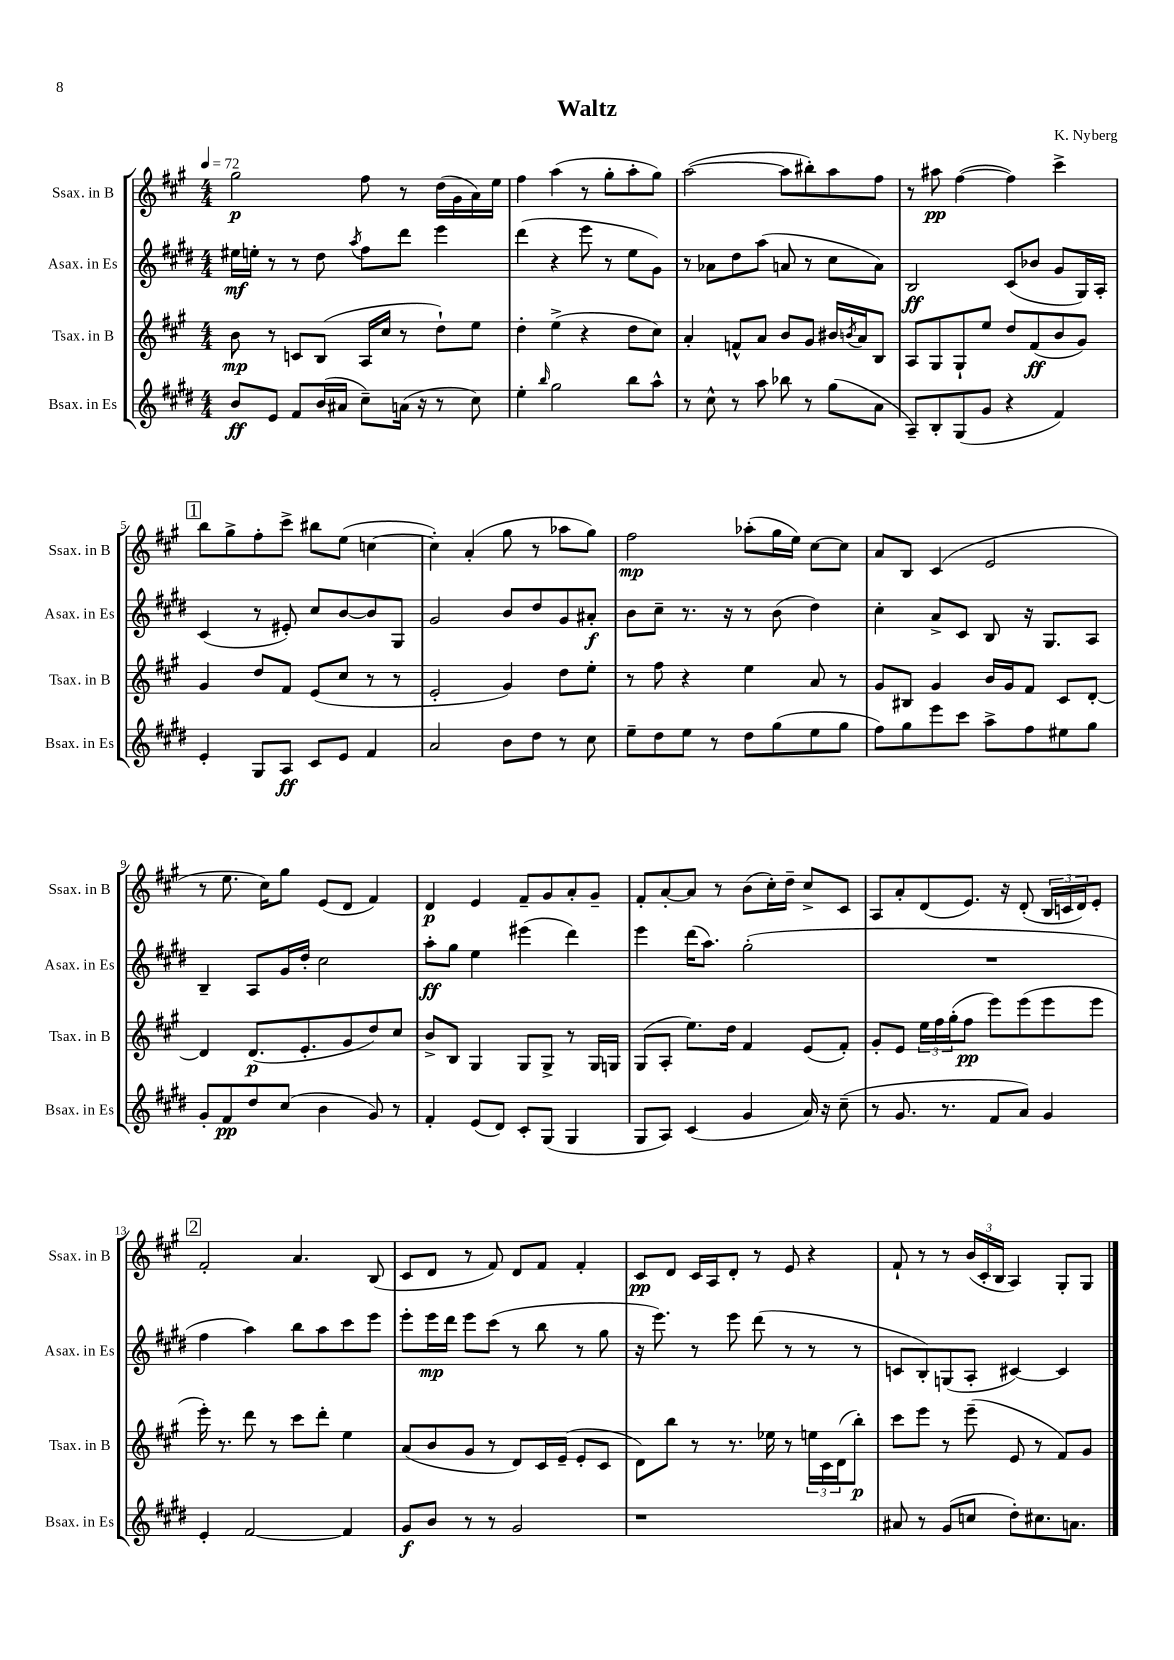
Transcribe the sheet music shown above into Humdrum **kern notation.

**kern	**dynam	**kern	**dynam	**kern	**dynam	**kern	**dynam
*part4	*part4	*part3	*part3	*part2	*part2	*part1	*part1
*staff4	*staff4	*staff3	*staff3	*staff2	*staff2	*staff1	*staff1
*I"Bsax. in Es	*	*I"Tsax. in B	*	*I"Asax. in Es	*	*I"Ssax. in B	*
*I'Bsax. in Es	*	*I'Tsax. in B	*	*I'Asax. in Es	*	*I'Ssax. in B	*
*clefG2	*	*clefG2	*	*clefG2	*	*clefG2	*
*k[f#c#g#d#]	*	*k[f#c#g#]	*	*k[f#c#g#d#]	*	*k[f#c#g#]	*
*M4/4	*	*M4/4	*	*M4/4	*	*M4/4	*
*MM72	*	*MM72	*	*MM72	*	*MM72	*
=1	=1	=1	=1	=1	=1	=1	=1
8b/L	ff	8b\	mp	16ee#X\LL	mf	2gg#\	p
.	.	.	.	16een'\JJ	.	.	.
8e/J	.	8r	.	8r	.	.	.
8f#/L	.	8cn/L	.	8r	.	.	.
(16b/L	.	(8B/J	.	8dd#\	.	.	.
16a#X/JJ	.	.	.	.	.	.	.
.	.	.	.	8qaa/	.	.	.
8cc#~\L)	.	16A/LL	.	8ff#\L	.	8ff#\	.
.	.	16cc#/JJ	.	.	.	.	.
(16an\Jk	.	8r	.	8ddd#\J	.	8r	.
16r	.	.	.	.	.	.	.
8r	.	8dd`\L)	.	4eee\	.	(16dd\LL	.
.	.	.	.	.	.	16g#\	.
8cc#\)	.	8ee\J	.	.	.	16a\)	.
.	.	.	.	.	.	16ee\JJ	.
=2	=2	=2	=2	=2	=2	=2	=2
4ee'\	.	4dd'\	.	(4ddd#\	.	4ff#\	.
16qqbb/	.	.	.	.	.	.	.
2gg#\	.	(4ee^\	.	4r	.	(4aa\	.
.	.	4r	.	8eee\	.	8r	.
.	.	.	.	8r	.	8gg#'\L	.
8bb\L	.	8dd\L	.	8ee\L	.	8aa'\	.
8aa^^\J	.	8cc#\J)	.	8g#\J)	.	8gg#\J)	.
=3	=3	=3	=3	=3	=3	=3	=3
8r	.	4a'/	.	8r	.	([2aa\	.
8cc#^^\	.	.	.	8a-X\L	.	.	.
8r	.	8fn^^/L	.	8dd#\	.	.	.
8aa\	.	8a/J	.	(8aa\J	.	.	.
8bb-X\	.	8b/L	.	8an/	.	8aa\L]	.
8r	.	8g#/J	.	8r	.	8bb#X'\)	.
(8gg#\L	.	16b#X/LL	.	8cc#\L	.	8aa\	.
.	.	8qbn/	.	.	.	.	.
.	.	16a/J	.	.	.	.	.
8a\J	.	8B/J	.	8a\J)	.	8ff#\J	.
=4	=4	=4	=4	=4	=4	=4	=4
8A~/L)	.	8A/L	.	2B/	ff	8r	.
8B'/	.	8G#/	.	.	.	8aa#X\	pp
(8G#/	.	8G#`/	.	.	.	([4ff#\	.
8g#/J	.	8ee/J	.	.	.	.	.
4r	.	8dd/L	.	(8c#/L	.	4ff#\])	.
.	.	(8f#/	ff	8b-X/J	.	.	.
4f#/)	.	8b/	.	8g#/L	.	4ccc#^\	.
.	.	8g#/J)	.	16G#/L)	.	.	.
.	.	.	.	16A'/JJ	.	.	.
!!LO:LB:g=z
!!LO:REH:place=s1:t=1
=5	=5	=5	=5	=5	=5	=5	=5
4e'/	.	4g#/	.	(4c#/	.	8bb\L	.
.	.	.	.	.	.	8gg#^\	.
8G#/L	.	8dd/L	.	8r	.	8ff#'\	.
8A/J	ff	8f#/J	.	8e#X'/)	.	8ccc#^\J	.
8c#/L	.	(8e/L	.	8cc#/L	.	8bb#X\L	.
8e/J	.	8cc#/J	.	[8b/	.	(8ee\J	.
4f#/	.	8r	.	8b/]	.	[4ccn\	.
.	.	8r	.	8G#/J	.	.	.
=6	=6	=6	=6	=6	=6	=6	=6
2a/	.	2e'/	.	2g#/	.	4cc'\])	.
.	.	.	.	.	.	(4a'/	.
8b\L	.	4g#/)	.	8b/L	.	8gg#\	.
8dd#\J	.	.	.	8dd#/	.	8r	.
8r	.	8dd\L	.	8g#/	.	8aa-X\L	.
8cc#\	.	8ee'\J	.	8a#X'/J	f	8gg#\J)	.
=7	=7	=7	=7	=7	=7	=7	=7
8ee~\L	.	8r	.	8b\L	.	2ff#\	mp
8dd#\	.	8ff#\	.	8cc#~\J	.	.	.
8ee\J	.	4r	.	8.r	.	.	.
8r	.	.	.	.	.	.	.
.	.	.	.	16r	.	.	.
8dd#\L	.	4ee\	.	8r	.	(8aa-X'\L	.
(8gg#\	.	.	.	(8b\	.	16gg#\L	.
.	.	.	.	.	.	16ee\JJ)	.
8ee\	.	8a/	.	4dd#\)	.	[8cc#\L	.
8gg#\J	.	8r	.	.	.	8cc#\J]	.
=8	=8	=8	=8	=8	=8	=8	=8
8ff#\L)	.	8g#/L	.	4cc#'\	.	8a/L	.
8gg#\	.	8B#X/J	.	.	.	8B/J	.
8eee\	.	4g#/	.	8a^/L	.	(4c#/	.
8ccc#\J	.	.	.	8c#/J	.	.	.
8aa^\L	.	16b/LL	.	8B/	.	2e/	.
.	.	16g#/J	.	.	.	.	.
8ff#\	.	8f#/J	.	16r	.	.	.
.	.	.	.	8.G#/L	.	.	.
8ee#X\	.	8c#/L	.	.	.	.	.
8gg#\J	.	[8d'/J	.	8A/J	.	.	.
!!LO:LB:g=z
=9	=9	=9	=9	=9	=9	=9	=9
8g#'/L	.	4d/]	.	4B~/	.	8r	.
8f#/	pp	.	.	.	.	8.ee\	.
8dd#/	.	(8.d/L	p	8A/L	.	.	.
.	.	.	.	.	.	16cc#\KL)	.
(8cc#/J	.	.	.	16g#/L	.	8gg#\J	.
.	.	8.e'/	.	16dd#'/JJ	.	.	.
4b\	.	.	.	2cc#\	.	(8e/L	.
.	.	8g#/	.	.	.	8d/J	.
8g#/)	.	8dd/)	.	.	.	4f#/)	.
8r	.	8cc#/J	.	.	.	.	.
=10	=10	=10	=10	=10	=10	=10	=10
4f#'/	.	8b^/L	.	8aa'\L	ff	4d/	p
.	.	8B/J	.	8gg#\J	.	.	.
(8e/L	.	4G#/	.	4ee\	.	4e/	.
8d#/J)	.	.	.	.	.	.	.
8c#'/L	.	8G#/L	.	(4eee#X\	.	8f#~/L	.
(8G#/J	.	8G#^/J	.	.	.	8g#/	.
4G#/	.	8r	.	4ddd#\)	.	8a'/	.
.	.	16G#/LL	.	.	.	8g#~/J	.
.	.	16Gn/JJ	.	.	.	.	.
=11	=11	=11	=11	=11	=11	=11	=11
8G#/L	.	(8G#/L	.	4eee\	.	8f#'/L	.
8A/J)	.	8A'/J	.	.	.	[8a'/	.
(4c#/	.	8.ee\L)	.	(16ddd#\KL	.	8a/J]	.
.	.	.	.	8.aa\J)	.	.	.
.	.	.	.	.	.	8r	.
.	.	16dd\Jk	.	.	.	.	.
4g#/	.	4f#/	.	(2gg#'\	.	(8b\L	.
.	.	.	.	.	.	16cc#'\L)	.
.	.	.	.	.	.	16dd~\JJ	.
16a/)	.	(8e/L	.	.	.	8cc#^/L	.
16r	.	.	.	.	.	.	.
(8cc#~\	.	8f#'/J)	.	.	.	8c#/J	.
=12	=12	=12	=12	=12	=12	=12	=12
8r	.	8g#'/L	.	1r	.	8A/L	.
8.g#/	.	8e/J	.	.	.	8a'/	.
.	.	24ee\LL	.	.	.	(8d/	.
.	.	24ff#\	.	.	.	.	.
8.r	.	.	.	.	.	.	.
.	.	(24gg#'\J	.	.	.	.	.
.	.	8ff#\J	pp	.	.	8.e/J)	.
8f#/L	.	8eee\L)	.	.	.	.	.
.	.	.	.	.	.	16r	.
8a/J)	.	(8eee\	.	.	.	(8d'/	.
4g#/	.	8eee\	.	.	.	24B/LL	.
.	.	.	.	.	.	24cn/	.
.	.	.	.	.	.	24d/J)	.
.	.	8eee\J	.	.	.	8e'/J	.
!!LO:LB:g=z
!!LO:REH:place=s1:t=2
=13	=13	=13	=13	=13	=13	=13	=13
4e'/	.	16eee'\)	.	4ff#\	.	2f#'/	.
.	.	8.r	.	.	.	.	.
[2f#/	.	8ddd\	.	4aa\)	.	.	.
.	.	8r	.	.	.	.	.
.	.	8ccc#\L	.	8bb\L	.	4.a/	.
.	.	8ddd'\J	.	8aa\	.	.	.
4f#/]	.	4ee\	.	8ccc#\	.	.	.
.	.	.	.	8eee\J	.	(8B/	.
=14	=14	=14	=14	=14	=14	=14	=14
8g#/L	f	(8a/L	.	8eee'\L	.	8c#/L	.
8b/J	.	8b/	.	16eee\L	mp	8d/J	.
.	.	.	.	16ddd#\JJ	.	.	.
8r	.	8g#/J	.	8eee\L	.	8r	.
8r	.	8r	.	(8ccc#\J	.	8f#/)	.
2g#/	.	8d/L)	.	8r	.	8d/L	.
.	.	16c#/L	.	8bb\	.	8f#/J	.
.	.	(16e~/JJ	.	.	.	.	.
.	.	8e'/L	.	8r	.	4f#'/	.
.	.	8c#/J	.	8gg#\	.	.	.
=15	=15	=15	=15	=15	=15	=15	=15
1r	.	8d\L)	.	16r	.	8c#/L	pp
.	.	.	.	8.eee\)	.	.	.
.	.	8bb\J	.	.	.	8d/J	.
.	.	8r	.	8r	.	16c#/LL	.
.	.	.	.	.	.	16A/J	.
.	.	8.r	.	8eee\	.	8d'/J	.
.	.	.	.	(8ddd#\	.	8r	.
.	.	16ee-X\	.	.	.	.	.
.	.	8r	.	8r	.	8e/	.
.	.	24een\LL	.	8r	.	4r	.
.	.	24c#\	.	.	.	.	.
.	.	(24d\J	.	.	.	.	.
.	.	8bb'\J)	p	8r	.	.	.
=16	=16	=16	=16	=16	=16	=16	=16
8a#X/	.	8ccc#\L	.	8cn/L	.	8f#`/	.
8r	.	8eee\J	.	8B'/)	.	8r	.
(8g#/L	.	8r	.	(8Gn/	.	8r	.
8ccn/J	.	(8eee~\	.	8A'/J	.	(24b/LL	.
.	.	.	.	.	.	24c#'/	.
.	.	.	.	.	.	24B/JJ	.
8dd#'\L)	.	8e/	.	[4c#X/)	.	4A/)	.
8.cc#X\	.	8r	.	.	.	.	.
.	.	8f#/L)	.	4c#/]	.	8G#'/L	.
8.an\J	.	.	.	.	.	.	.
.	.	8g#/J	.	.	.	8G#/J	.
==	==	==	==	==	==	==	==
*-	*-	*-	*-	*-	*-	*-	*-
